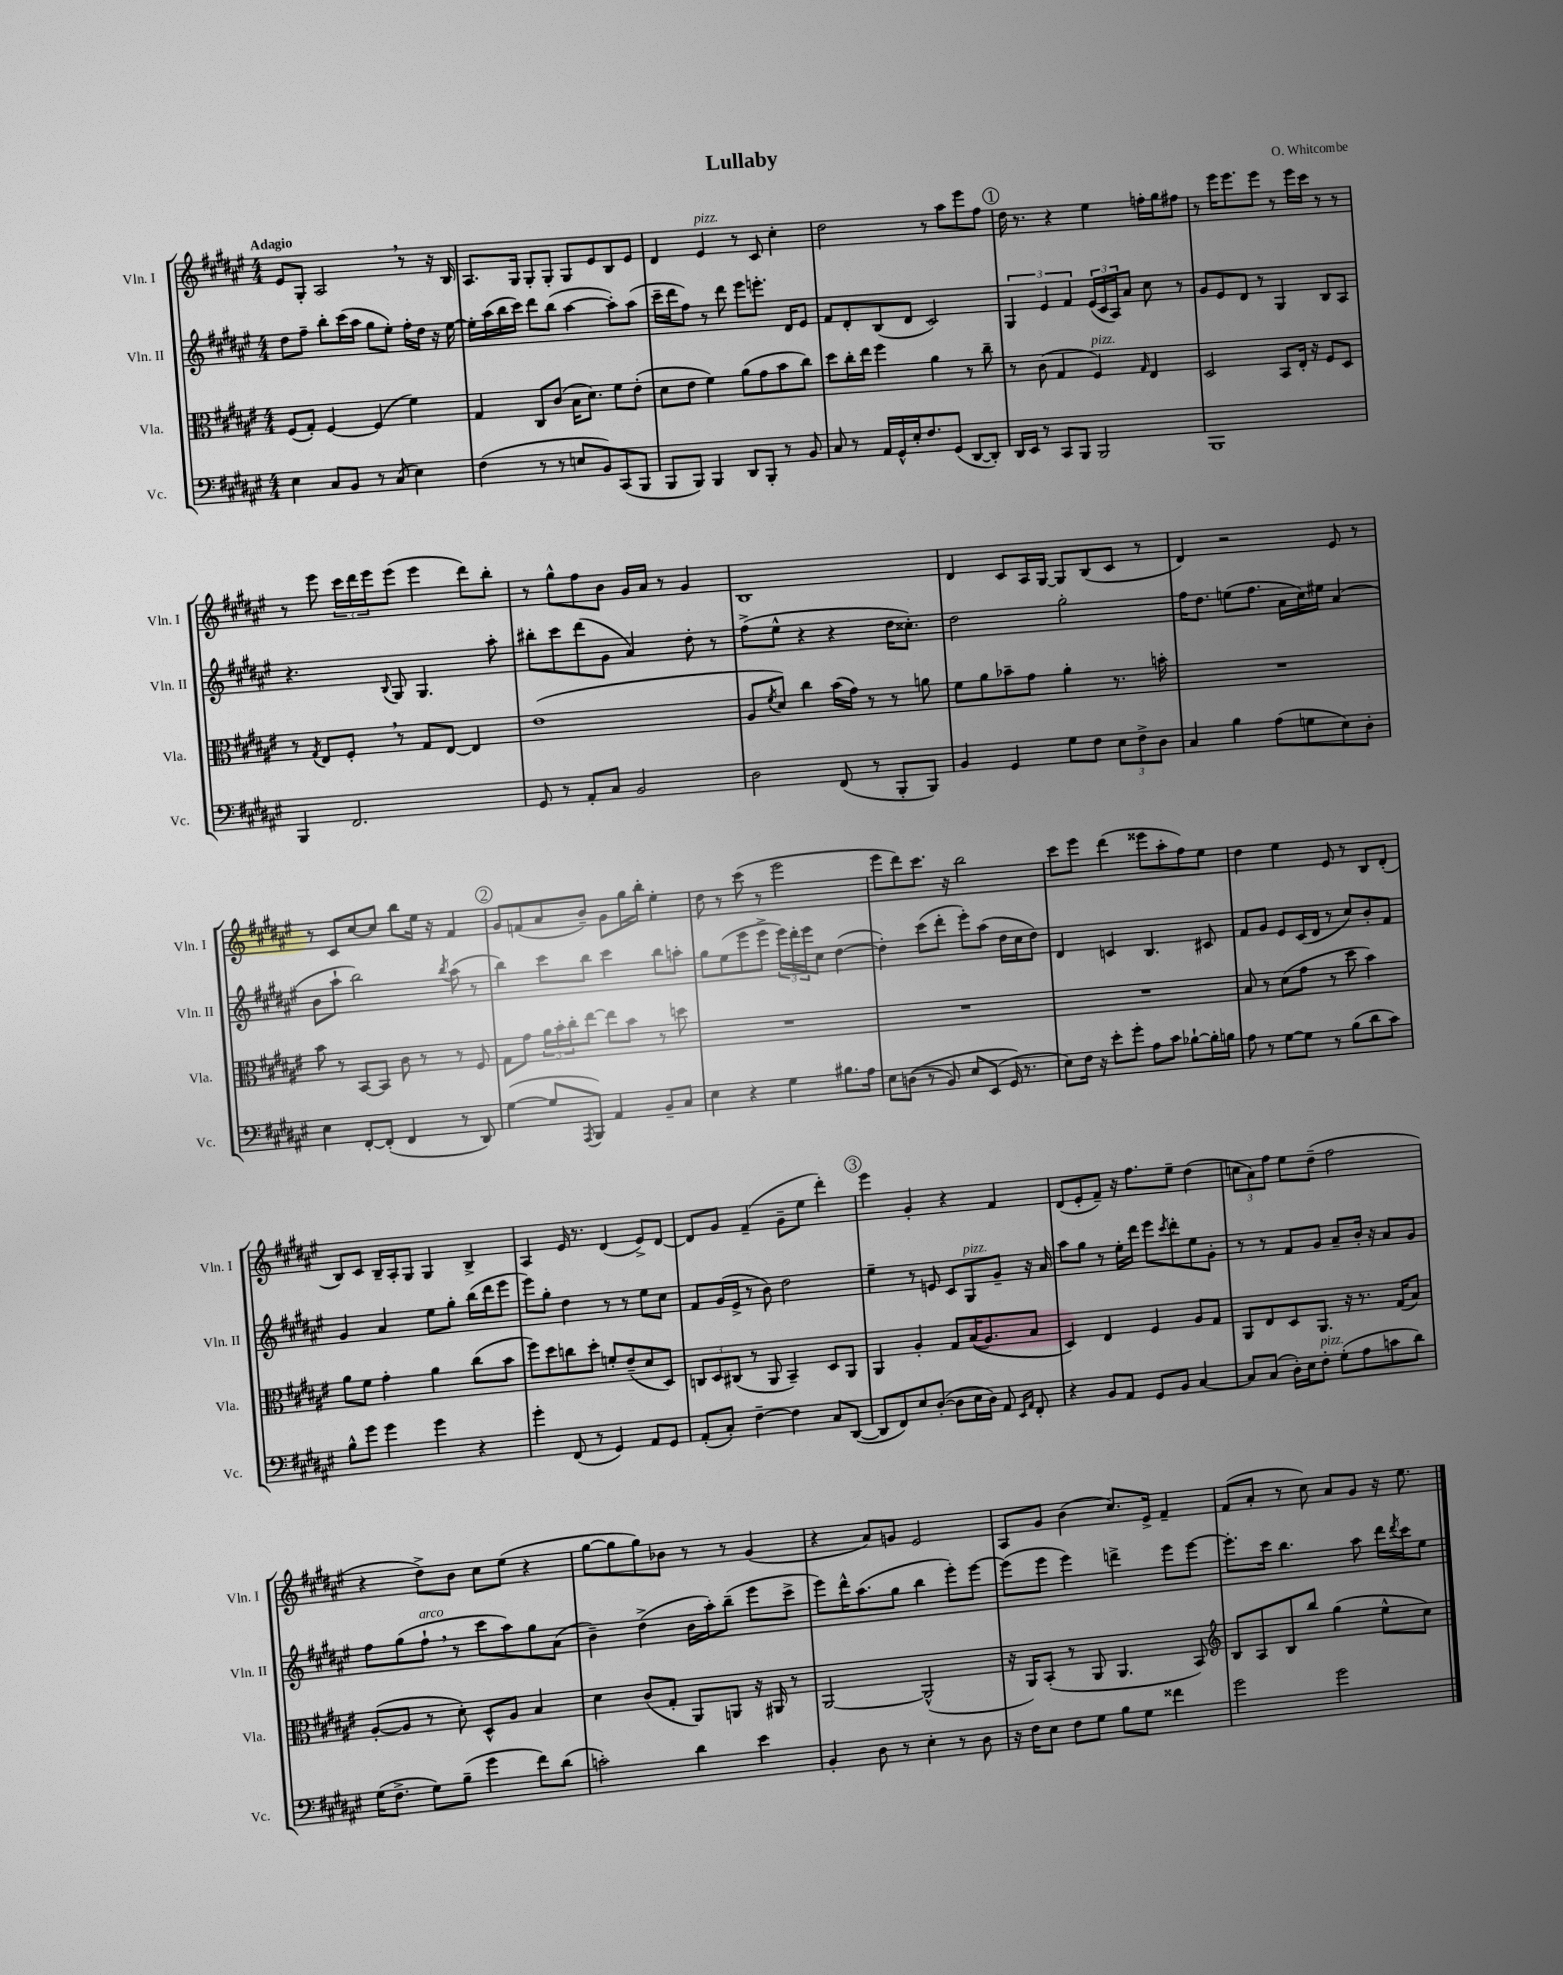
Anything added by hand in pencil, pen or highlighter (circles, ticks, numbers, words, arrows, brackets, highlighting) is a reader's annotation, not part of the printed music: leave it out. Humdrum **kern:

**kern	**kern	**kern	**kern
*part4	*part3	*part2	*part1
*staff4	*staff3	*staff2	*staff1
*I"Vc.	*I"Vla.	*I"Vln. II	*I"Vln. I
*I'Vc.	*I'Vla.	*I'Vln. II	*I'Vln. I
*clefF4	*clefC3	*clefG2	*clefG2
*k[f#c#g#d#a#e#]	*k[f#c#g#d#a#e#]	*k[f#c#g#d#a#e#]	*k[f#c#g#d#a#e#]
*M4/4	*M4/4	*M4/4	*M4/4
=1	=1	=1	=1
!	!	!	!LO:TX:a:B:t=Adagio
4E#\	(8F#/L	8dd#\L	8e#/L
.	8G#'/J)	8ff#~\J	8G#'/J
8C#/L	[4F#/	8bb'\L	2A#,/
8BB/J	.	(16ccc#\L	.
.	.	16aa#\JJ	.
8r	(4F#/]	8gg#\L	.
(8C#/	.	8ee#'\J)	.
4E#\)	4f#\)	16ff#'\LL	8r
.	.	16dd#\JJ	.
.	.	16r	16r
.	.	[16ee#\	16B/
=2	=2	=2	=2
(4F#\	4G#/	16ee#'\LL]	8.A#/L
.	.	(16aa#\	.
.	.	16bb\	.
.	.	16ccc#\JJ)	16G#/Jk
8r	8C#/L	8ddd#\L	8G#'/L
8r	(8c#/J	(8bb\J	8G#'/J
8En/L	16B\KL	[4aa#\	8G#/L
.	8.d#\J)	.	.
8BB/)	.	.	8e#/
(8CC#/	8f#\L	8aa#'\L])	8B/
8BBB/J	(8e#'\J	(8aa#\J	8e#/J
=3	=3	=3	=3
8BBB/L	8d#\L	16ccc#~\LL	4d#/
.	.	16ddd#\J	.
8BBB/J)	8e#\J	8ff#\J)	.
!	!	!	!LO:TX:a:i:t=pizz.
4BBB/	4f#\)	8r	4e#/
.	.	8ddd#\	.
8DD#/L	(8a#\L	8eee#\L	8r
8BBB'/J	8g#\	8.eeen'\J	8c#/
8r	8b\	.	4cc#'\
.	.	16d#/KL	.
8BB/	8cc#\J)	8e#/J	.
=4	=4	=4	=4
8C#/	8dd#\L	8f#/L	2dd#\
8r	16cc#'\L	8d#'/	.
.	16ee#\JJ	.	.
16AA#/LL	4ff#\	(8B/	.
16GG#^^/	.	.	.
16E#'/J	.	8d#/J	.
8.F#/	.	.	.
.	4a#\	2c#/)	8r
(8GG#/J	.	.	8aa#\L
[8DD#/L	8r	.	8eee#\
8DD#'/J])	8cc#~\	.	8ff#\J
!!LO:REH:place=s1:t=1
=5	=5	=5	=5
16DD#/LL	8r	6G#/	16dd#\
16EE#/JJ	.	.	8.r
8r	(8c#\	.	.
.	.	6e#/	.
8CC#/L	4G#/	.	4r
.	.	6f#/	.
8BBB/J	.	.	.
!	!LO:TX:a:i:t=pizz.	!	!
2BBB/	4F#/)	(24e#/LL	4ee#\
.	.	24c#/	.
.	.	24A#/J)	.
.	.	8a#/J	.
.	16qqG#/	.	.
.	4E#/	8cc#\	16ffn'\LL
.	.	.	16gg#\J
.	.	8r	8ff#X\J
=6	=6	=6	=6
1BBB	2D#/	8g#/L	8r
.	.	8e#/	16eee#\KL
.	.	.	8.eee#\
.	.	8d#/J	.
.	.	8r	8eee#\J
.	8BB/L	4G#/	8r
.	16E#'/Jk	.	16eee#\LL
.	16r	.	16ccc#\JJ
.	8F#/L	8B/L	8r
.	8D#/J	8A#/J	8r
!!LO:LB:g=z
=7	=7	=7	=7
4BBB/	8r	4.r	8r
.	8qG#/	.	.
.	8E#/L	.	8eee#\
2.FF#/	8F#',/J	.	24ccc#\LL
.	.	.	24ddd#\
.	.	.	24eee#\J
.	.	8qqB/	.
.	8r	8G#/	(8eee#\J
.	8G#/L	4.G#/	4eee#\
.	[8E#/J	.	.
.	4E#/]	.	8ddd#\L)
.	.	8aa#'\	8bb'\J
=8	=8	=8	=8
8GG#/	(1e#	8bb#X'\L	8r
8r	.	8ccc#\	8gg#^^\L
8AA#'/L	.	(8ddd#\	8ff#\
8C#/J	.	8g#\J	8b\J
2BB/	.	4a#/)	16g#/LL
.	.	.	16a#/JJ
.	.	.	8r
.	.	8dd#'\	4g#/
.	.	8r	.
=9	=9	=9	=9
2D#\	8A#/L	(8ff#^\L	1B
.	8qf#/	.	.
.	8d#/J)	8ee#^^\J	.
.	4cc#\	4r	.
(8FF#/	(16b\LL	4r	.
.	16g#\JJ)	.	.
8r	8r	.	.
8BBB'/L	8r	16dd#\KL	.
.	.	8.cc##X'\J)	.
8BBB/J)	8an\	.	.
=10	=10	=10	=10
4BB/	8f#\L	2dd#\	4d#/
.	8a#\	.	.
4GG#/	8b-X~\	.	8c#/L
.	8g#\J	.	16A#/L
.	.	.	[16G#/JJ
8G#\L	4a#'\	2gg#'\	8G#/L]
8F#\J	.	.	(8B/
12E#\L	8.r	.	8c#/J
12F#^\	.	.	.
.	.	.	8r
12D#\J	.	.	.
.	16bn'\	.	.
=11	=11	=11	=11
4C#/	1r	16ff#\KL	4d#/)
.	.	8.dd#\J	.
4B\	.	(8een\L	2r
.	.	8.ff#\J	.
(8A#\L	.	.	.
.	.	16a#\LL	.
8Gn\	.	16cc#\)	.
.	.	16ee#X\JJ	.
8E#\)	.	(4a#/	8e#/
8D#'\J	.	.	8r
!!LO:LB:g=z
=12	=12	=12	=12
4E#\	8b\	8b\L	8r
.	8r	8aa#`\J	8c#/L
[8FF#'/L	[8BB/L	2bb\)	[8cc#/
(8FF#'/J]	8BB/J]	.	8cc#/J]
4FF#/	8c#\	.	8bb\L
.	8r	.	16ee#\Jk
.	.	.	16r
.	.	8qbb/	.
8r	8r	(8aa#\	4f#/
8DD#/)	8F#/	8r	.
!!LO:REH:place=s1:t=2
=13	=13	=13	=13
([4G#\	8G#\L	4bb\)	8g#/L
.	8g#\J	.	(8fn/
8G#/L]	24a#\LL	8ccc#\L	8a#/
.	24b'\	.	.
.	24cc#'\J	.	.
8qAAA#/	.	.	.
8BBB/J)	[8ee#\J	8bb\J	8b~/J)
4AA#/	8ee#\L]	4ccc#\	8g#\L
.	8b\J	.	16gg#\L
.	.	.	16bb'\JJ
8BB~/L	8r	8bb\L	4ee#'\
8C#/J	8ddn\	8aan'\J	.
=14	=14	=14	=14
4E#\	1r	8gg#\L	8dd#\
.	.	(8ee#\	8r
4r	.	8eee#\	(8ccc#\
.	.	8eee#^\J	8r
4G#\	.	24eee#\LL)	2eee#\
.	.	24ddd#'\	.
.	.	24eee#\J	.
.	.	8cc#\J	.
8.B#X\L	.	([4dd#\	.
16A#\Jk	.	.	.
=15	=15	=15	=15
8E#\L	1r	4dd#'\])	8eee#\L
((8Dn\J	.	.	8ddd#\)
8r	.	(8ccc#\L	8.ccc#\J
8BB/)	.	8ddd#'\J	.
.	.	.	16r
8E#/L	.	8eee#'\L)	2bb\
(8EE#/J	.	(8aa#\J	.
16GG#/)	.	16dd#\LL	.
8.r	.	16cc#\J	.
.	.	8dd#\J)	.
=16	=16	=16	=16
8E#\L)	1r	4d#/	8ccc#\L
16F#\Jk	.	.	8eee#\J
16r	.	.	.
8e#'\L	.	4cn/	(4ddd#\
8g#'\J	.	.	.
8A#\L	.	4.B/	8eee##X\L
8c#\J	.	.	8aa#'\
[8B-X`\L	.	.	8ff#\)
16B-'\L]	.	8c#X/	8ee#\J
16Bn\JJ	.	.	.
=17	=17	=17	=17
8A#\	8B/	8f#/L	4dd#\
8r	8r	8g#/J	.
[8G#\L	(8d#\L	8e#/L	4ee#\
8G#\J]	8g#\J	(16c#/L	.
.	.	16d#/JJ	.
8r	8r	8r	8e#/
(8B\L	8dd#\	8cc#/L)	8r
8d#\	4b\)	8b'/	8B/L
8c#\J)	.	8f#/J	(8d#'/J
!!LO:LB:g=z
=18	=18	=18	=18
8B^^\L	8a#\L	4g#/	8B/L)
8g#\J	8f#\J	.	8c#/J
4g#\	4g#'\	4a#/	16B~/LL
.	.	.	16A#'/J
.	.	.	8G#/J
4g#\	4a#\	8ee#\L	4G#/
.	.	8gg#'\J	.
4r	(8cc#\L	(16bb\LL	4B^/
.	.	16ddd#\J	.
.	8b\J	8eee#\J	.
=19	=19	=19	=19
4g#'\	8ff#\L)	8eee#\L)	4A#/
.	8dd#\	8gg#'\J	.
(8FF#/	8ccn\	4dd#\	16e#/
.	.	.	8.r
8r	8dd#'\J	.	.
4GG#/)	8fn'/L	8r	(4d#/
.	(8e#~/	8r	.
8AA#/L	8d#/	8ee#\L	8e#^/L)
8GG#/J	8D#/J)	8cc#\J	[8d#/J
=20	=20	=20	=20
(8AA#'/L	12Cn/L	8f#/L	8d#/L]
.	12D#/	.	.
8C#'/J)	.	(16g#/L	8g#/J
.	(12C#X/J	.	.
.	.	16e#^/JJ	.
[4F#~\	8r	8r	(4f#~/
.	8AA#/	8b\)	.
4F#\]	4BB~/)	2dd#\	8g#~\L
.	.	.	8ee#\J
8C#/L	8D#/L	.	4ddd#'\)
([8DD#/J	8AA#/J	.	.
!!LO:REH:place=s1:t=3
=21	=21	=21	=21
8DD#/L]	4AA#/	4ee#~\	4eee#\
8FF#/)	.	.	.
8E#/	4A#'/	8r	4g#'/
([8D#'/J	.	8en/	.
8D#\L]	8G#/L	8c#/L	4r
!	!	!LO:TX:a:i:t=pizz.	!
16E#\L	((16B/K	8G#/	.
16D#\JJ)	8.A#/)	.	.
8AA#/	.	8g#~/J	4f#/
16qqEE#/LL	.	.	.
16qqAA#/JJ	.	.	.
8FF#'/	8B/J	16r	.
.	.	16a#/	.
=22	=22	=22	=22
4r	4D#/)	8aa#\L	(8d#/L
.	.	8gg#\J	8e#'/
8BB/L	4E#/	8r	8f#~/J)
8AA#/J	.	16ee#'\LL	16r
.	.	16ddd#\JJ	8.ff#\L
8GG#/L	4F#/	8eee#\L	.
.	.	8qccc#/	.
8BB/J	.	8ddd#'\	8ee#~\J
[4C#/	8A#/L	8ee#\	(4dd#\
.	8G#/J	8g#'\J	.
=23	=23	=23	=23
8C#/L]	8AA#/L	8r	12ccn\L
.	.	.	12a#\)
(8C#/J	8E#/	8r	.
.	.	.	12ff#\J
16D#'\LL)	8D#/	8f#/L	8ee#\L
16E#\J	.	.	.
!LO:TX:a:i:t=pizz.	!	!	!
8F#'\J	8.AA#/J	8g#/J	(8dd#~\J
(8G#'\L	.	8a#~/L	2ff#\
.	16r	.	.
8A#\	8.r	16b'/Jk	.
.	.	16r	.
8cn\	.	8a#/L	.
.	(16G#/KL	.	.
8d#\J)	8B/J)	8g#/J	.
!!LO:LB:g=z
=24	=24	=24	=24
(16G#\KL	([8A#'/L	8ff#\L	4r
8.F#^\J	.	.	.
.	8A#/J]	(8gg#\	.
!	!	!LO:TX:a:i:t=arco	!
8G#\L)	8r	8ff#`,\J	8dd#^\L)
(8B~\J	8d#'\)	8r	8b\J
4g#\	8D#^^/L	8ccc#\L	8cc#\L
.	8A#/J	8aa#\)	(8ee#\J
8f#\L)	4B/	8gg#\	4r
(8d#\J	.	(8a#\J	.
=25	=25	=25	=25
2cn'\)	4d#\	4b~\)	[8gg#\L
.	.	.	8gg#\]
.	(8c#/L	(4dd#^\	8gg#\)
.	8G#'/J	.	8b-X\J
4d#\	8AA#/L)	16b\LL	8r
.	.	16aa#'\J)	.
.	8AAn/J	(8bb~\J	8r
4e#\	16r	8eee#\L	(4g#/
.	16AA#X/	.	.
.	8r	8ccc#^\J	.
=26	=26	=26	=26
4BB'/	[2AA#/	8eee#\L)	4r
.	.	16ddd#^^\K	.
.	.	(8.aa#\	.
8D#\	.	.	8a#/L)
8r	.	8gg#\J	8gn/J
4E#'\	(2AA#^^/]	4bb\	2e#/
8r	.	8eee#'\L)	.
8D#\	.	[8eee#\J	.
=27	=27	=27	=27
16r	16r	(8eee#\L]	8A#/L
16F#\KL	16AA#/KL)	.	.
8E#\J	(8BB'/J	8eee#\J	8g#/J
8F#\L	8r	4eee#\)	(4b\
8G#\J	8AA#/	.	.
8B\L	4.AA#/	4dddn^\	8.cc#/L)
8G#\J	.	.	.
.	.	.	16e#^/Jk
4f##X\	.	8eee#\L	4f#~/
.	8BB/)	[8eee#\J	.
=28	=28	=28	=28
*	*clefG2	*	*
2g#\	8B/L	8.eee#'\L]	(8f#/L
.	8A#/	.	8a#'/J
.	.	16ccc#\Jk	.
.	8B/	4.bb\	8r
.	8bb/J	.	8cc#\)
2g#\	(4gg#\	.	8a#/L
.	.	8aa#\	8g#/J
.	8ee#^^\L	16ddd#\LL	16r
.	.	8qddd#/	.
.	.	16ccc#\J	8.ee#\
.	8cc#\J)	8ee#\J	.
==	==	==	==
*-	*-	*-	*-
